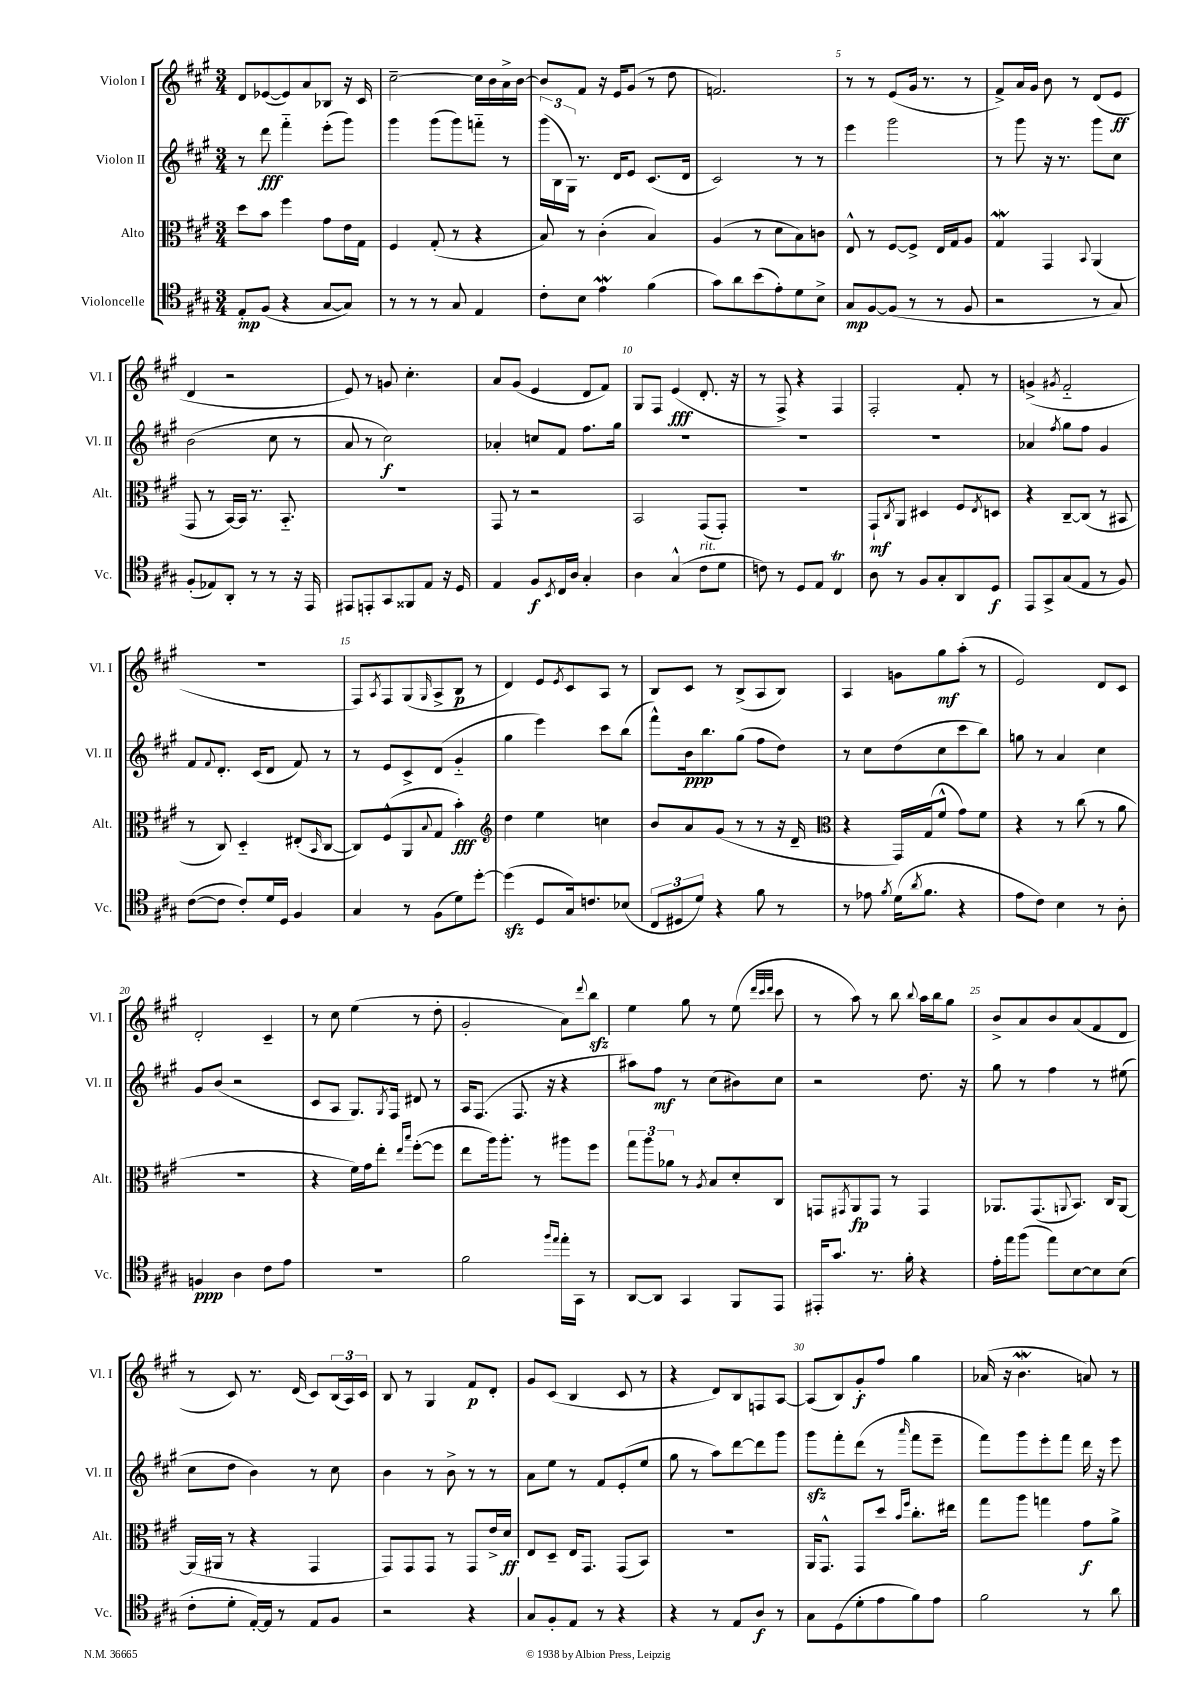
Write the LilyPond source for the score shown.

<<
\new StaffGroup <<
\new Staff = "s0" \with { instrumentName = "Violon I" shortInstrumentName = "Vl. I" } {
    \clef treble \key a \major \numericTimeSignature \time 3/4
    d'8 ees'8~( ees'8) a'8 bes8 r16 cis'16 |
    cis''2~-- cis''16 b'16 a'16-> b'16~ |
    b'8 fis'8 r16 e'16 gis'8( r8 d''8 |
    f'2.) |
    r8 r8 e'8( gis'16 r8. r8 |
    fis'8->) a'16 gis'16 b'8 r8 d'8( e'8\ff |
    d'4 r2 |
    e'8) r8 g'8 cis''4.-. |
    a'8 gis'8( e'4 d'8 fis'8) |
    gis8 fis8 e'4\fff( d'8.-. r16 |
    r8 fis8->) r4 fis4 |
    fis2-. fis'8-. r8 |
    g'4->( \acciaccatura { gis'8 } fis'2-_ |
    R2. |
    fis8) \acciaccatura { a8 } fis8 gis8( \grace { gis16 } a8-> b8\p r8 |
    d'4) e'8 \acciaccatura { e'8 } cis'8 a8 r8 |
    b8 cis'8 r8 b8->( a8 b8) |
    a4 g'8 gis''8\mf a''8-.( r8 |
    e'2) d'8 cis'8 |
    d'2-. cis'4-- |
    r8 cis''8 e''4( r8 d''8-. |
    gis'2-. a'8) \appoggiatura { d'''8 } b''8\sfz |
    e''4 gis''8 r8 e''8( \grace { d'''32 cis'''32 d'''32 } cis'''8 |
    r8 a''8) r8 b''8 \appoggiatura { b''8 } a''16 b''16 gis''8 |
    b'8-> a'8 b'8 a'8( fis'8 d'8 |
    r8 cis'8) r8. d'16( cis'8) \tuplet 3/2 { b16( a16) cis'16 } |
    b8 r8 gis4 fis'8\p d'8-. |
    gis'8 cis'8( b4 cis'8 r8 |
    r4 d'8) b8 f8 a8~ |
    a8( b8) gis'8-.\f fis''8 gis''4 |
    aes'16( r16 b'4.\mordent a'8) r8 \bar "|." |
}
\new Staff = "s1" \with { instrumentName = "Violon II" shortInstrumentName = "Vl. II" } {
    \clef treble \key a \major \numericTimeSignature \time 3/4
    r8 d'''8\fff fis'''4-_ e'''8-.( gis'''8) |
    gis'''4 gis'''8( gis'''8) f'''8-_ r8 |
    \tuplet 3/2 { gis'''16( b16 gis16) } r8. d'16 e'8 cis'8.( d'16 |
    cis'2) r8 r8 |
    e'''4 gis'''2 |
    r8 gis'''8 r16 r8. gis'''8 cis''8 |
    b'2( cis''8 r8 |
    a'8 r8 cis''2\f) |
    aes'4-. c''8 fis'8 fis''8. gis''16 |
    R2. |
    R2. |
    R2. |
    aes'4 \acciaccatura { fis''8 } gis''8 fis''8 gis'4 |
    fis'8 \appoggiatura { fis'8 } d'8.-. cis'16( d'8 fis'8) r8 |
    r8 e'8 cis'8-> d'8( gis'4-_ |
    gis''4 e'''4) cis'''8 b''8( |
    fis'''8-^) b'16\ppp b''8. gis''8( fis''8 d''8) |
    r8 cis''8 d''8( cis''8 cis'''8 b''8) |
    g''8 r8 a'4 cis''4 |
    gis'8 b'8( r2 |
    cis'8 a8 gis8.) \acciaccatura { gis8 } fis16 dis'8 r8 |
    a16 fis8.( fis8. r16 r4 |
    ais''8) fis''8\mf r8 cis''8( bis'8) cis''8 |
    r2 d''8. r16 |
    gis''8 r8 fis''4 r8 eis''8( |
    cis''8 d''8 b'4) r8 cis''8 |
    b'4 r8 b'8-> r8 r8 |
    a'8 e''8 r8 fis'8 e'8-.( e''8 |
    gis''8 r8 a''8) d'''8~ d'''8 gis'''8 |
    gis'''8\sfz fis'''8-. d'''8( r8 \grace { a'''16 } fis'''8 e'''8-- |
    fis'''8) gis'''8 e'''8-. fis'''8 d'''16 r16 e'''8 \bar "|." |
}
\new Staff = "s2" \with { instrumentName = "Alto" shortInstrumentName = "Alt." } {
    \clef alto \key a \major \numericTimeSignature \time 3/4
    d''8 b'8 fis''4 gis'8 e'16 gis16 |
    fis4 gis8-.( r8 r4 |
    b8) r8 cis'4-.( b4) |
    a4( r8 d'8 b8) c'8 |
    e8-^ r8 fis8~ fis8-> e16 gis16 a8 |
    gis4\mordent gis,4 \appoggiatura { b,8 } a,4( |
    gis,8 r8 b,16~) b,16 r8. b,8.-_ |
    R2. |
    gis,8 r8 r2 |
    b,2 gis,8( gis,8-.) |
    R2. |
    gis,8-!\mf \acciaccatura { cis8 } a,8 dis4 fis8 \acciaccatura { e8 } d8 |
    r4 cis8~-- cis8( r8 bis,8 |
    r8 cis8) d4-_ eis8-.( \grace { b,16 } cis8~ |
    cis8) fis8-^( a,8 \appoggiatura { b8 } gis8 b'4-.\fff) |
    \clef treble d''4 e''4 c''4 |
    b'8 a'8 gis'8( r8 r8 r16 d'16-- |
    \clef alto r4 gis,16) gis16( fis'8-^ gis'8) fis'8 |
    r4 r8 cis''8( r8 a'8 |
    R2. |
    r4 fis'16) gis'16 e''8-. \grace { e''16 b''16 } fis''8~-.( fis''8 |
    e''8 a''16) a''8.-. r8 ais''8 fis''8 |
    \tuplet 3/2 { gis''8 a''8 aes'8 } r8 \acciaccatura { a8 } b8 d'8-. cis8 |
    g,8 \acciaccatura { gis,8 } a,8\fp gis,8 r8 gis,4 |
    aes,8. gis,8.( \appoggiatura { a,8 } b,8.) cis16 a,8~ |
    a,16( ais,16 r8 r4 gis,4 |
    gis,8) gis,8 gis,8 r8 gis,8 e'16-> d'16\ff |
    e8 d8-- e16 gis,8. gis,8( b,8) |
    R2. |
    a,16 gis,8.-^ gis,8 d''8 \grace { b'16 fis''16 } cis''8.-. eis''16 |
    gis''8 a''8 g''4 gis'8\f a'8-> \bar "|." |
}
\new Staff = "s3" \with { instrumentName = "Violoncelle" shortInstrumentName = "Vc." } {
    \clef tenor \key a \major \numericTimeSignature \time 3/4
    e8-.\mp fis8( r4 gis8~ gis8) |
    r8 r8 r8 gis8 e4 |
    cis'8-. b8 e'4\mordent fis'4( |
    gis'8) a'8 b'8( e'8-.) d'8 b8-> |
    gis8\mp fis8~ fis8( r8 r8 fis8 |
    r2 r8 gis8) |
    fis8-.( ees8) a,8-. r8 r8 r16 e,16 |
    eis,8 e,8-. gis,8 fisis,8 e8 r16 d16 |
    e4 fis8\f \acciaccatura { b,8 } cis16 a16 gis4-. |
    a4 gis4-^( cis'8^\markup { \italic "rit." } d'8 |
    c'8) r8 d8 e8 cis4\trill |
    a8 r8 fis8 gis8-. a,8 d8\f |
    e,8 gis,8-> gis8( e8 r8 fis8) |
    cis'8~( cis'8 cis'8-.) d'16 d16 fis4 |
    gis4 r8 fis8( d'8) d''8~-. |
    d''4\sfz( d8 gis16) c'8. bes8( |
    \tuplet 3/2 { cis8 dis8 d'8) } r4 fis'8 r8 |
    r8 ees'8 \acciaccatura { fis'8 } d'16( \acciaccatura { a'8 } fis'8. r4 |
    e'8 cis'8) b4 r8 a8-. |
    f4\ppp a4 cis'8 e'8 |
    R2. |
    fis'2 \grace { fis''16 e''16 } e''16-. gis,16 r8 |
    a,8~ a,8 gis,4 fis,8 e,8 |
    eis,16-. gis'8. r8. fis'16-. r4 |
    e'16-. e''16 fis''8( e''8) b8~ b8 b8( |
    cis'8-. d'8-. e16~-.) e16 r8 e8 fis8 |
    r2 r4 |
    gis8 fis8-. e8 r8 r4 |
    r4 r8 e8 a8\f r8 |
    gis8 d8( d'8-. e'8 fis'8) e'8 |
    fis'2 r8 a'8 \bar "|." |
}
>>
>>
\layout { \context { \Score \override BarNumber.break-visibility = ##(#f #t #t) barNumberVisibility = #(every-nth-bar-number-visible 5) } }
